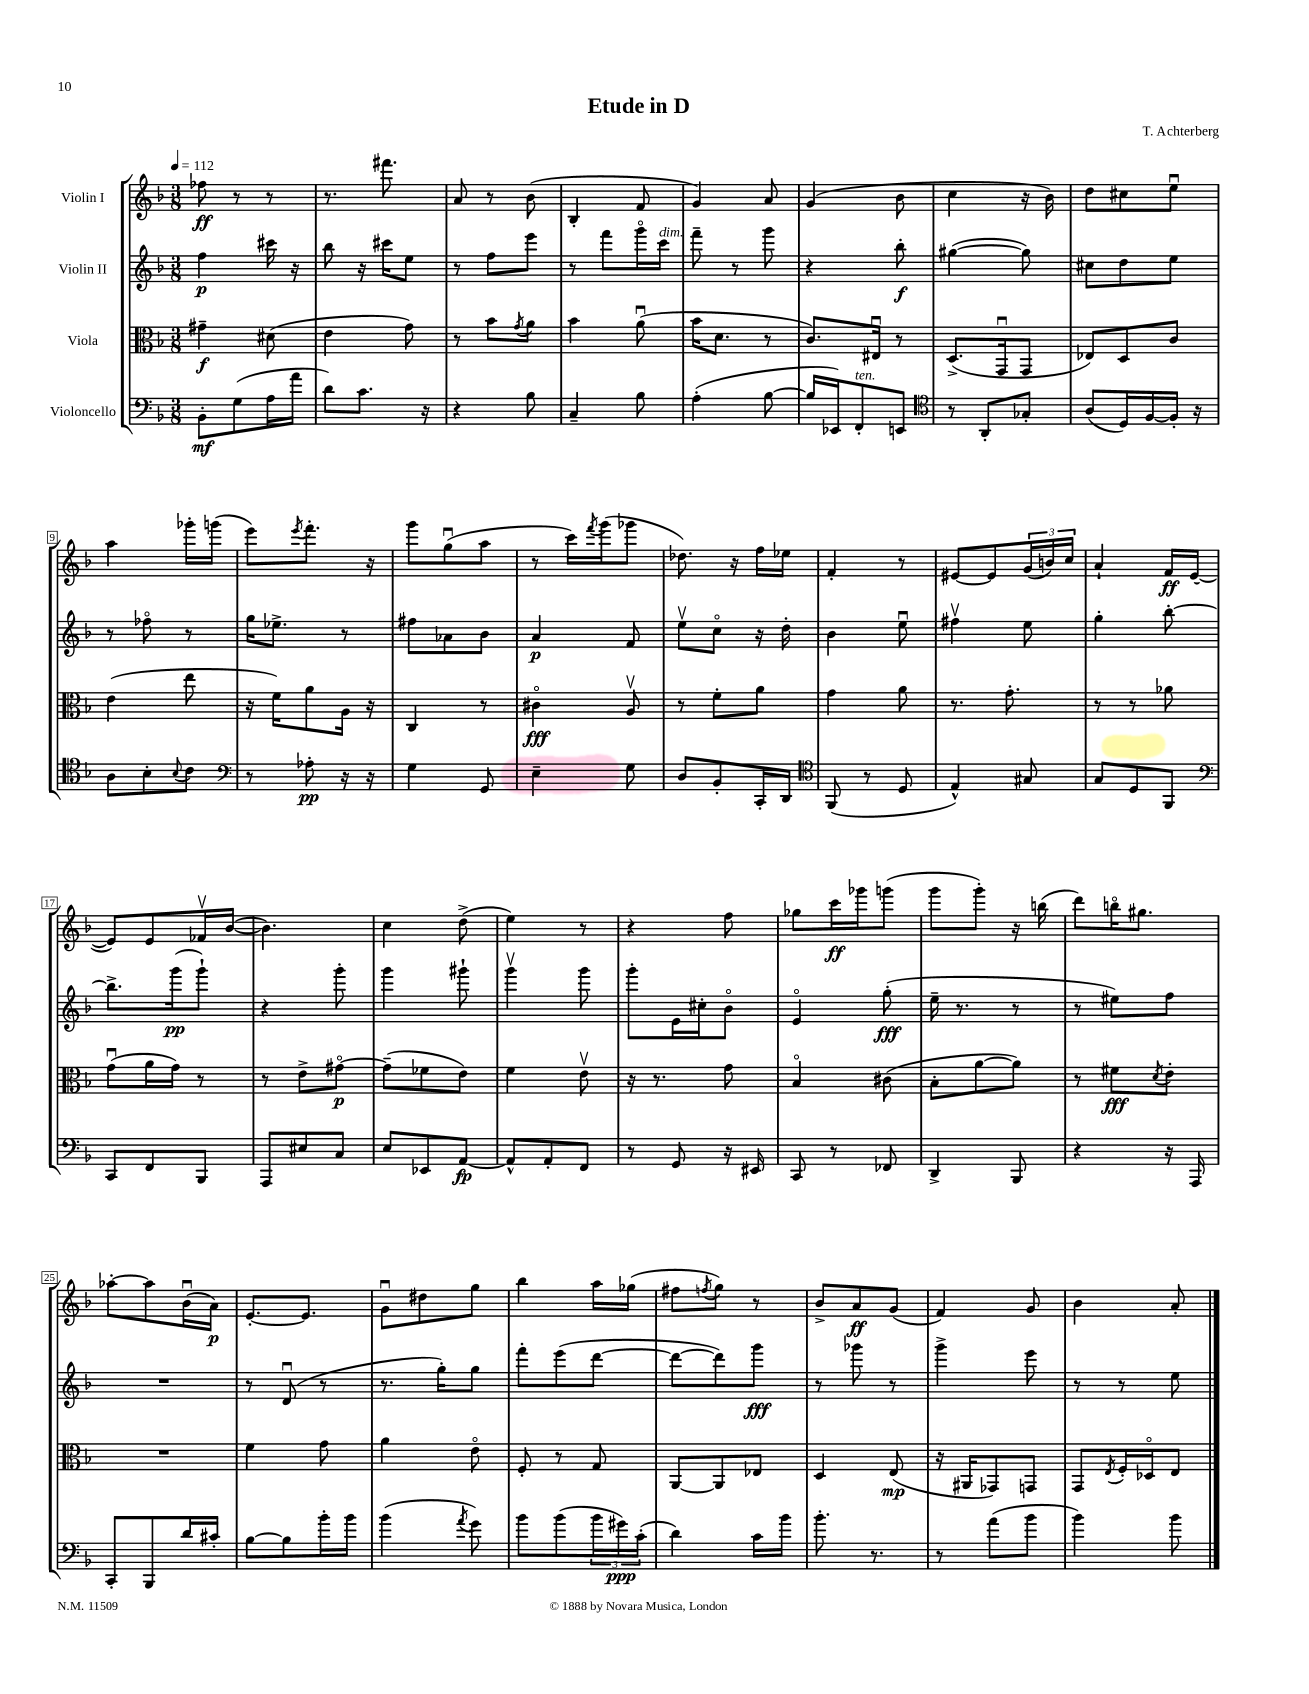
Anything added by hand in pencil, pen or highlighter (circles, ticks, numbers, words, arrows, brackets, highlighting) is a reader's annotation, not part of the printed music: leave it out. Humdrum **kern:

**kern	**kern	**kern	**kern
*staff4	*staff3	*staff2	*staff1
*clefF4	*clefC3	*clefG2	*clefG2
*k[b-]	*k[b-]	*k[b-]	*k[b-]
*M3/8	*M3/8	*M3/8	*M3/8
*MM112	*MM112	*MM112	*MM112
8BB-'	4g#~	4ff	8ff-
(8G	.	.	8r
16A	(8d#	16ccc#	8r
16a	.	16r	.
=	=	=	=
8d)	4e	8bb-	8.r
8.c	.	16r	.
.	.	16ccc#	8.fff#
.	8g)	8ee	.
16r	.	.	.
=	=	=	=
4r	8r	8r	8a
.	8b-	8ff	8r
.	8qg	.	.
8B-	8a	8eee	(8b-
=	=	=	=
4C~	4b-	8r	4B-'
.	.	8fff	.
8B-	(8au	16gggo	8f
.	.	16ccc	.
=	=	=	=
(4A'	16b-	8fff~	4g)
.	8.d	.	.
.	.	8r	.
[8B-	8r	8ggg	8a
=	=	=	=
16B-]	8.c)	4r	(4g
16EE-)	.	.	.
8FF'	.	.	.
.	16E#u	.	.
8EE	8r	8bb-'	8b-
=	=	=	=
*clefC4	*	*	*
8r	(8.D^	([4gg#	4cc
8AA'	.	.	.
.	16GGu	.	.
8G-'	8GG	8gg#])	16r
.	.	.	16b-)
=	=	=	=
(8A	8E-)	8cc#	8dd
16D)	8D	8dd	8cc#
[16F	.	.	.
16F']	8c	8ee	8eeu
16r	.	.	.
=	=	=	=
8A	(4e	8r	4aa
8B-'	.	8ff-o	.
8qqB-	.	.	.
8c	8ee	8r	16ggg-'
.	.	.	(16ggg
=	=	=	=
*clefF4	*	*	*
8r	16r	16gg	8eee)
.	16f)	8.ee-^	.
.	.	.	8qeee
8A-'	8a	.	8.fff'
16r	16A	8r	.
16r	16r	.	16r
=	=	=	=
4G	4C	8ff#	8ggg
.	.	8a-	(8ggu
8GG	8r	8b-	8aa
=	=	=	=
4E~	4c#o	4a	8r
.	.	.	16ccc)
.	.	.	8qfff
.	.	.	(16ggg
8G	8Av	8f	8ggg-
=	=	=	=
8D	8r	8eev	8.dd-)
8BB-'	8f'	8cco	.
.	.	.	16r
16CC'	8a	16r	16ff
16DD	.	16dd'	16ee-
=	=	=	=
*clefC4	*	*	*
(8FF	4g	4b-	4f'
8r	.	.	.
8D	8a	8eeu	8r
=	=	=	=
4E^^)	8.r	4ff#v	[8e#
.	.	.	8e#]
.	8.g'	.	.
8G#	.	8ee	(24g
.	.	.	24b)
.	.	.	24cc
=	=	=	=
8G	8r	4gg'	4a`
8D	8r	.	.
8FF	8a-	[8bb-'	16f
.	.	.	([16e
=	=	=	=
*clefF4	*	*	*
8CC	(8gu	8.bb-^]	8e])
8FF	16a	.	8e
.	16g)	(16ggg	.
8BBB-	8r	8ggg`)	16f-v
.	.	.	([16b-
=	=	=	=
8AAA	8r	4r	4.b-])
8E#	8e^	.	.
8C	[8g#o	8ggg'	.
=	=	=	=
8E	(8g#~]	4ggg	4cc
8EE-	8f-	.	.
[8AA	8e)	8ggg#`	(8dd^
=	=	=	=
8AA^^]	4f	4gggv	4ee)
8AA'	.	.	.
8FF	8ev	8ggg	8r
=	=	=	=
8r	16r	8ggg'	4r
.	8.r	.	.
8GG	.	16e	.
.	.	16cc#'	.
16r	8g	8b-o	8ff
16EE#	.	.	.
=	=	=	=
8CC	4B-o	4eo	8gg-
8r	.	.	16ccc
.	.	.	16ggg-
8FF-	(8c#	(8gg'	(8ggg
=	=	=	=
4DD^	8B-'	16ee~	8ggg
.	.	8.r	.
.	[8a	.	8ggg')
8BBB-	8a])	8r	16r
.	.	.	(16bb
=	=	=	=
4r	8r	8r	8ddd)
.	8f#	8ee#)	16bbo
.	.	.	8.gg#
.	8qd	.	.
16r	8e'	8ff	.
16AAA	.	.	.
=	=	=	=
8CC'	4.r	4.r	[8aa-'
8BBB-	.	.	8aa-]
16d	.	.	(16b-u
16c#'	.	.	16a)
=	=	=	=
[8B-	4f	8r	[8.e'
8B-]	.	(8du	.
.	.	.	8.e]
16b-'	8g	8r	.
16b-	.	.	.
=	=	=	=
(4b-	4a	8.r	8gu
.	.	.	8dd#
.	.	16gg')	.
8qa	.	.	.
8g)	8eo	8gg	8gg
=	=	=	=
8b-	8F'	8fff'	4bb-
(8b-	8r	(8eee	.
24b-	8G	[8ddd	16aa
24g#)	.	.	.
.	.	.	(16gg-
(24c'	.	.	.
=	=	=	=
4d)	[8AA	8ddd_	8ff#
.	.	.	8qff
.	8AA]	8ddd])	8gg)
16c	8E-	8ggg	8r
16b-	.	.	.
=	=	=	=
8.b-'	4D	8r	8b-^
.	.	8ggg-	8a
8.r	.	.	.
.	(8E	8r	(8g
=	=	=	=
8r	16r	4ggg^	4f)
.	16AA#	.	.
(8a	8GG-)	.	.
8b-	8GG	8eee	8g
=	=	=	=
4b-)	8GG	8r	4b-
.	8qE	.	.
.	16F'	8r	.
.	16D-o	.	.
8b-	8E	8ee	8a'
==	==	==	==
*-	*-	*-	*-
